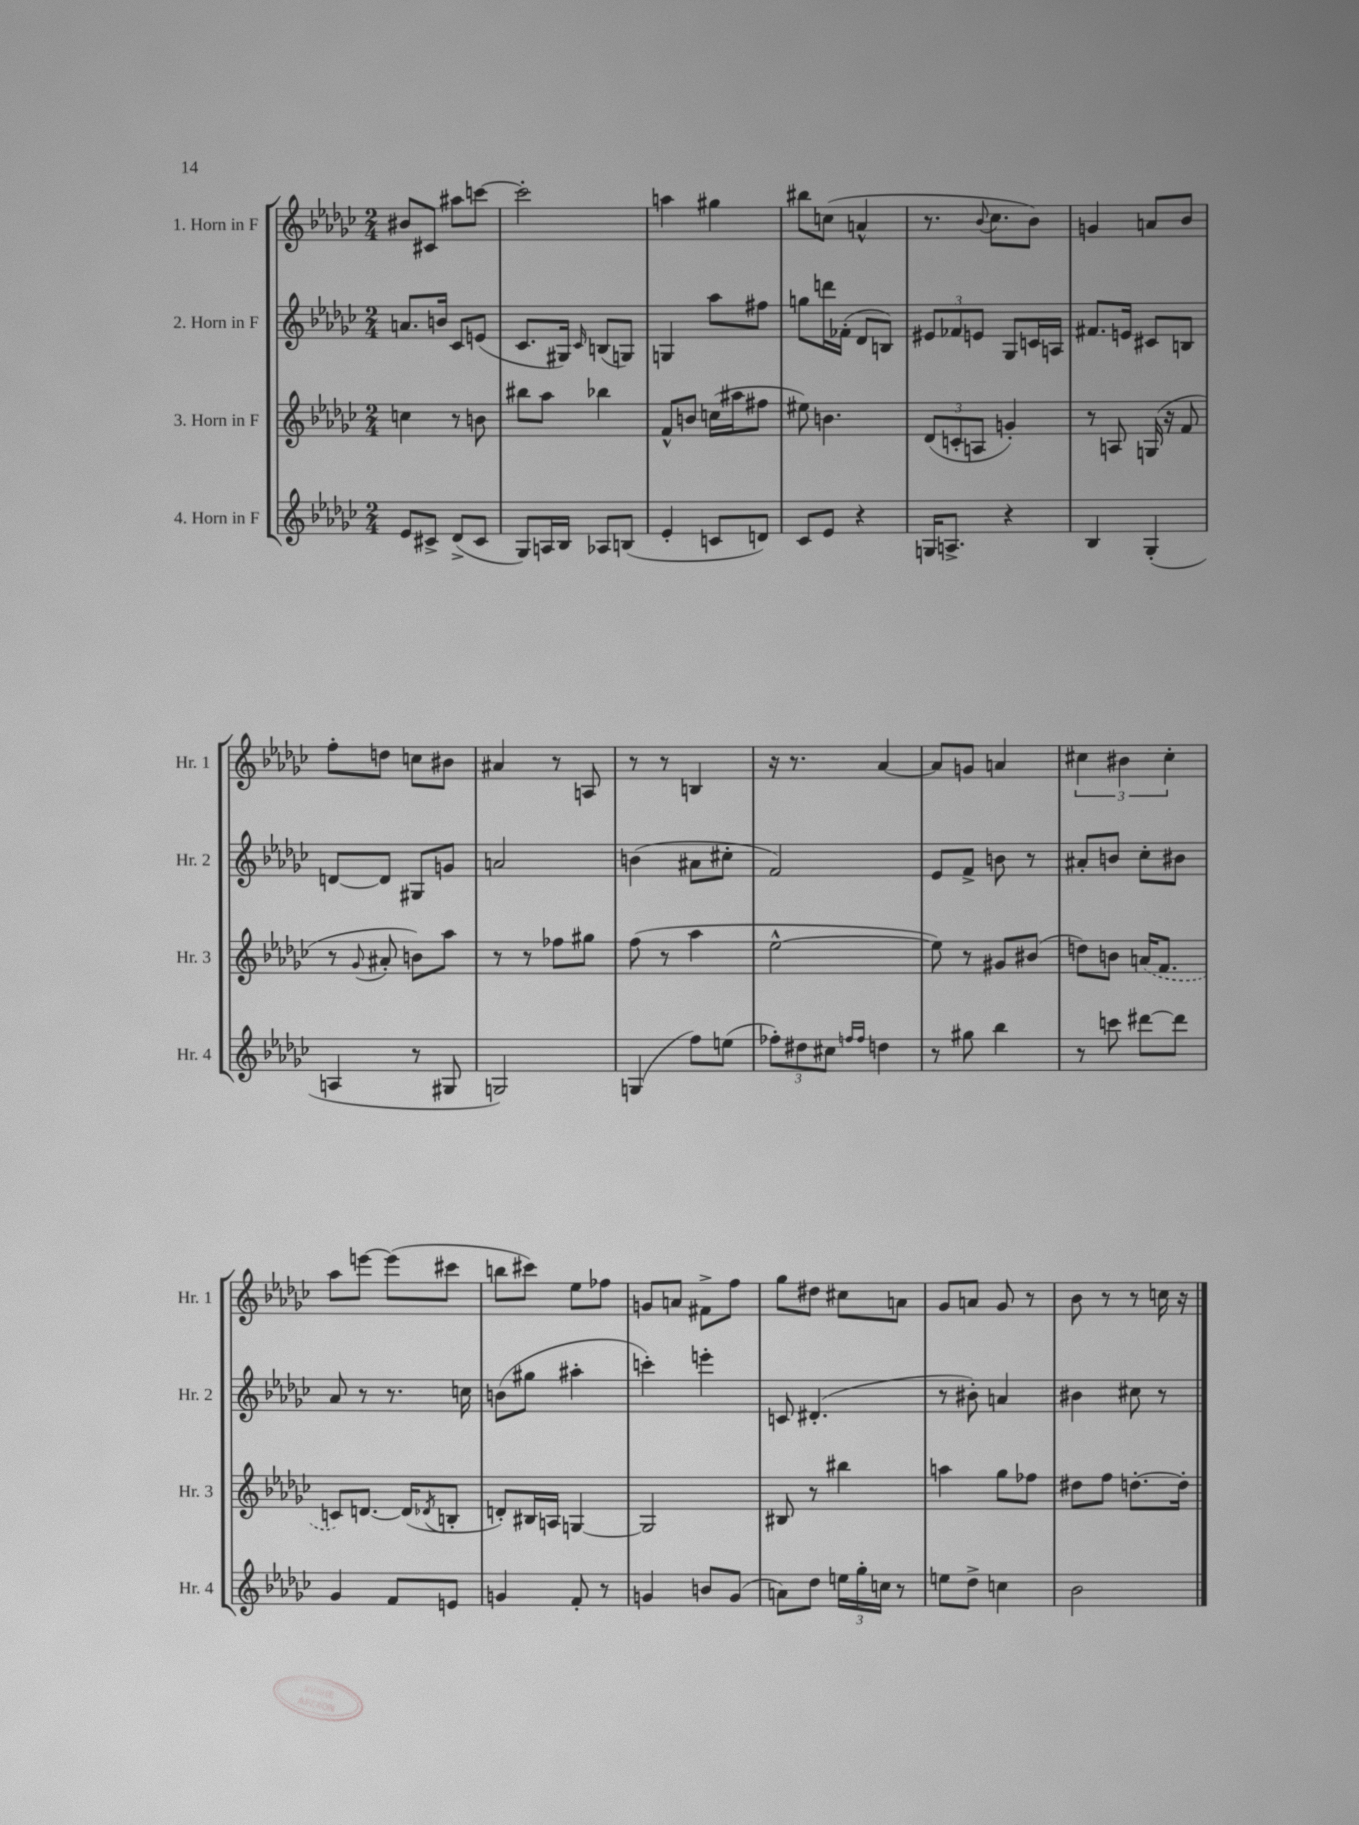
<<
\new StaffGroup <<
\new Staff = "s0" \with { instrumentName = "1. Horn in F" shortInstrumentName = "Hr. 1" } {
    \clef treble \key ges \major \numericTimeSignature \time 2/4
    bis'8 cis'8 ais''8 c'''8~ |
    c'''2-. |
    a''4 gis''4 |
    bis''8 c''8( a'4-^ |
    r8. \appoggiatura { bes'8 } ces''8. bes'8) |
    g'4 a'8 bes'8 |
    f''8-. d''8 c''8 bis'8 |
    ais'4 r8 a8 |
    r8 r8 b4 |
    r16 r8. aes'4~ |
    aes'8 g'8 a'4 |
    \tuplet 3/2 { cis''4 bis'4 cis''4-. } |
    aes''8 e'''8~ e'''8( cis'''8 |
    b''8 cis'''8) ees''8 fes''8 |
    g'8 a'8 fis'8-> f''8 |
    ges''8 dis''8 cis''8 a'8 |
    ges'8 a'8 ges'8 r8 |
    bes'8 r8 r8 c''16 r16 \bar "|." |
}
\new Staff = "s1" \with { instrumentName = "2. Horn in F" shortInstrumentName = "Hr. 2" } {
    \clef treble \key ges \major \numericTimeSignature \time 2/4
    a'8. b'16 ces'8 e'8( |
    ces'8. gis16) \grace { ces'16 } b8( g8) |
    g4 aes''8 fis''8 |
    g''8 d'''16 fes'16-.( des'8 b8) |
    \tuplet 3/2 { eis'8 fes'8 e'8 } ges8 c'16 a16 |
    fis'8. e'16 cis'8 b8 |
    d'8~ d'8 gis8 g'8 |
    a'2 |
    b'4( ais'8 cis''8-. |
    f'2) |
    ees'8 f'8-> b'8 r8 |
    ais'8-. b'8 ces''8-. bis'8 |
    aes'8 r8 r8. c''16 |
    b'8( gis''8 ais''4-. |
    c'''4-.) e'''4-. |
    c'8 dis'4.-.( |
    r8 bis'8-.) a'4 |
    bis'4 cis''8 r8 \bar "|." |
}
\new Staff = "s2" \with { instrumentName = "3. Horn in F" shortInstrumentName = "Hr. 3" } {
    \clef treble \key ges \major \numericTimeSignature \time 2/4
    c''4 r8 b'8 |
    bis''8 aes''8 bes''4 |
    f'8-^ b'8 c''16( ais''16 fis''8 |
    eis''8) b'4. |
    \tuplet 3/2 { des'8( c'8-. a8 } g'4-.) |
    r8 a8 g16( r16 f'8 |
    r8 \appoggiatura { ges'8 } ais'8-. b'8) aes''8 |
    r8 r8 fes''8 gis''8 |
    f''8( r8 aes''4 |
    ees''2~-^ |
    ees''8) r8 gis'8 bis'8( |
    d''8) b'8 \once \slurDashed a'16( f'8. |
    c'8) d'8.~ d'16( \acciaccatura { des'8 } b8-. |
    d'8-.) bis16 a16 g4~ |
    g2 |
    bis8 r8 bis''4 |
    a''4 ges''8 fes''8 |
    dis''8 f''8 d''8.~-. d''16-. \bar "|." |
}
\new Staff = "s3" \with { instrumentName = "4. Horn in F" shortInstrumentName = "Hr. 4" } {
    \clef treble \key ges \major \numericTimeSignature \time 2/4
    ees'8 cis'8-> des'8->( cis'8 |
    ges8) a16 bes16 aes8 b8( |
    ees'4-. c'8 d'8) |
    ces'8 ees'8 r4 |
    g16 a8.-> r4 |
    bes4 ges4-.( |
    a4 r8 gis8 |
    g2) |
    g4( f''8) e''8( |
    \tuplet 3/2 { fes''8-.) dis''8 cis''8 } \grace { f''16 f''16 } d''4 |
    r8 gis''8 bes''4 |
    r8 c'''8 dis'''8~ dis'''8 |
    ges'4 f'8 e'8 |
    g'4 f'8-. r8 |
    g'4 b'8 g'8( |
    a'8) des''8 \tuplet 3/2 { e''16 ges''16-. c''16 } r8 |
    e''8 des''8-> c''4 |
    bes'2 \bar "|." |
}
>>
>>
\layout { \context { \Score \remove "Bar_number_engraver" } }
